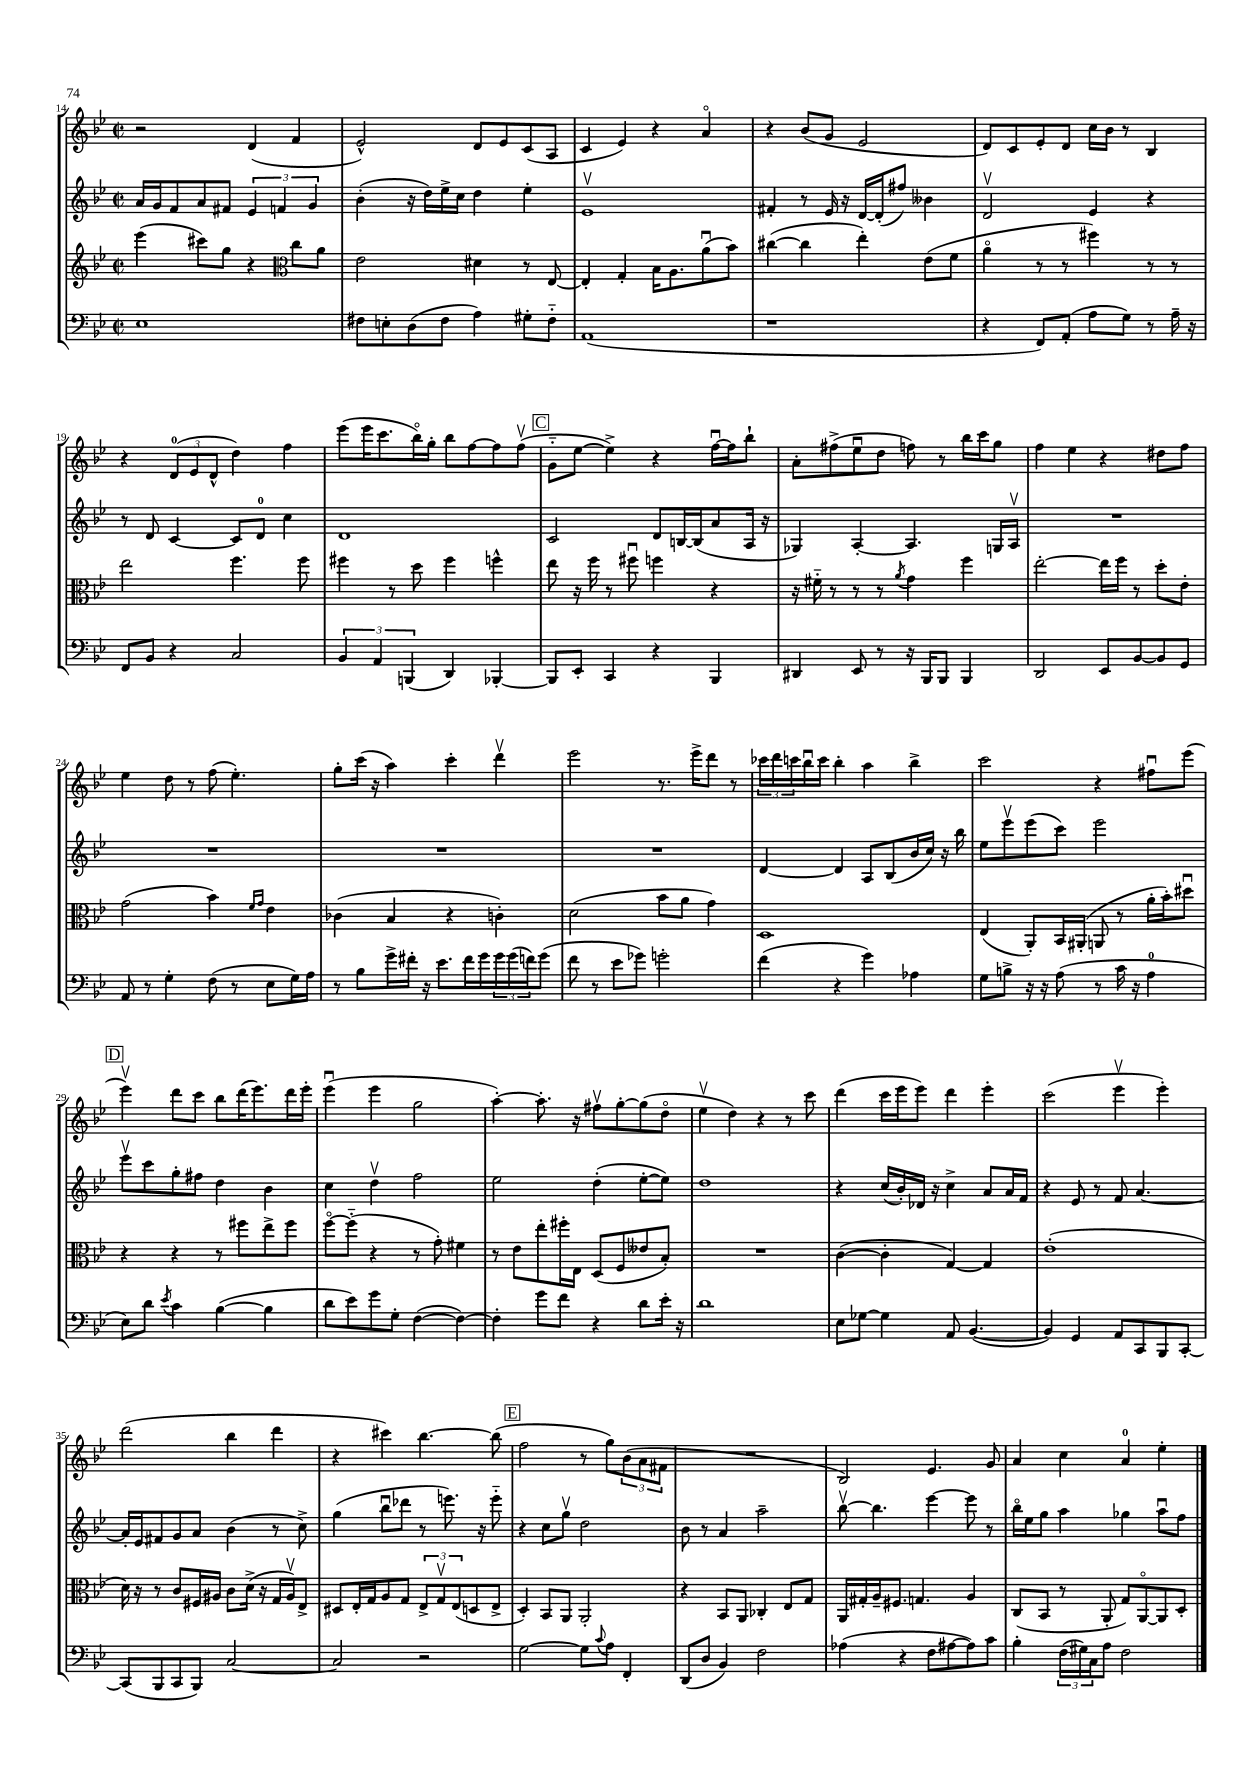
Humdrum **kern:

**kern	**kern	**kern	**kern
*staff4	*staff3	*staff2	*staff1
*clefF4	*clefG2	*clefG2	*clefG2
*k[b-e-]	*k[b-e-]	*k[b-e-]	*k[b-e-]
*M2/2	*M2/2	*M2/2	*M2/2
*met(c|)	*met(c|)	*met(c|)	*met(c|)
1E-	(4eee-\	16a/LL	2r
.	.	16g/J	.
.	.	8f/	.
.	8ccc#\L)	8a/	.
.	8gg\J	8f#/J	.
.	4r	6e-/	(4d/
.	.	6f/	.
*	*clefC3	*	*
.	8cc\L	.	4f/
.	.	6g/	.
.	8a\J	.	.
=	=	=	=
8F#\L	2e-\	(4b-'\	2e-^^/)
8E'\	.	.	.
(8D\	.	16r	.
.	.	16dd\LL)	.
8F#\J	.	16ee-^\	.
.	.	16cc\JJ	.
4A\)	4d#\	4dd\	8d/L
.	.	.	8e-/
8G#'\L	8r	4ee-'\	(8c/
8F#'~\J	[8E-/	.	8A/J
=	=	=	=
(1AA	4E-'/]	1e-v	4c/
.	4G'/	.	4e-/)
.	16B-\LK	.	4r
.	8.A\	.	.
.	(8au\	.	4ao/
.	8b-\J)	.	.
=	=	=	=
1r	([4cc#\	4f#'/	4r
.	4cc#\]	8r	(8b-/L
.	.	16e-/	8g/J
.	.	16r	.
.	4ee-'\)	[16d/LL	2e-/
.	.	(16d'/]J	.
.	.	8ff#/J)	.
.	(8e-\L	4b--\	.
.	8f\J	.	.
=	=	=	=
4r	4ao\	2dv/	8d/L)
.	.	.	8c/
8FF/L)	8r	.	8e-'/
(8AA'/J	8r	.	8d/J
8A\L	4ff#\)	4e-/	16cc\LL
.	.	.	16b-\JJ
8G\J)	.	.	8r
8r	8r	4r	4B-/
16A~\	8r	.	.
16r	.	.	.
=	=	=	=
8FF/L	2ee-\	8r	4r
8BB-/J	.	8d/	.
4r	.	[4c/	(12d/L
.	.	.	12e-/
.	.	.	12d^^/J
2C/	4.ff\	8c/]L	4dd\)
.	.	8d/J	.
.	.	4cc\	4ff\
.	8ff\	.	.
=	=	=	=
6BB-/	4ff#\	1d	(8eee-\L
.	.	.	16eee-\K
6AA/	.	.	.
.	.	.	8.ccc\
.	8r	.	.
(6BBB/	.	.	.
.	8dd\	.	16bb-o\L)
.	.	.	16gg'\JJ
4DD/)	4ff#\	.	8bb-\L
.	.	.	[8ff\
[4BBB-'/	4ff^^\	.	8ff\]
.	.	.	(8ffv\J
=	=	=	=
8BBB-/]L	8ee-\	2c/	8g'~\L
8EE-'/J	16r	.	[8ee-\J
.	16ff\	.	.
4CC/	8r	.	4ee-^\])
.	8ff#u\	.	.
4r	4ff\	8d/L	4r
.	.	[16B/L	.
.	.	(16B/]J	.
4BBB-/	4r	8a/	[16ffu\LL
.	.	.	16ff\]J
.	.	16A/Jk	8bb-`\J
.	.	16r	.
=	=	=	=
4DD#/	16r	4G-/)	8a'\L
.	16f#'~\	.	.
.	8r	.	(8ff#^\
8EE-/	8r	[4A'/	8ee-u\
8r	8r	.	8dd\J
.	8qa/	.	.
16r	4g\	4.A/]	8ff\)
16BBB-/LK	.	.	.
8BBB-/J	.	.	8r
4BBB-/	4ff\	.	16bb-\LL
.	.	.	16ccc\J
.	.	16G/LL	8gg\J
.	.	16Av/JJ	.
=	=	=	=
2DD/	[2ee-'\	1r	4ff\
.	.	.	4ee-\
8EE-/L	16ee-\]LL	.	4r
.	16ff\JJ	.	.
[8BB-/	8r	.	.
8BB-/]	8dd'\L	.	8dd#\L
8GG/J	8e-'\J	.	8ff\J
=	=	=	=
8AA/	(2g\	1r	4ee-\
8r	.	.	.
4G'\	.	.	8dd\
.	.	.	8r
(8F\	4b-\)	.	(8ff\
8r	.	.	4.ee-'\)
.	16qqf/LL	.	.
.	16qqg/JJ	.	.
8E-\L	4e-\	.	.
16G\L)	.	.	.
16A\JJ	.	.	.
=	=	=	=
8r	(4c-\	1r	8gg'\L
8B-\L	.	.	(16ccc\Jk
.	.	.	16r
16g^\L	4B-/	.	4aa\)
16f#'\JJ	.	.	.
16r	.	.	.
8.e-\L	.	.	.
.	4r	.	4ccc'\
16f#\L	.	.	.
16g\	.	.	.
24g\	4c'\)	.	4dddv\
(24g\	.	.	.
24f\J)	.	.	.
(8g\J	.	.	.
=	=	=	=
8f\	(2d\	1r	2eee-\
8r	.	.	.
8e-\L	.	.	.
8g-\J)	.	.	.
2g'\	8b-\L	.	8.r
.	8a\J	.	.
.	.	.	16eee-^\LK
.	4g\)	.	8ddd\J
.	.	.	8r
=	=	=	=
(4f\	1D	[4d/	24ccc-\LL
.	.	.	24ddd\
.	.	.	24ccc\
.	.	.	16bb-u\
.	.	.	16ccc\JJ
4r	.	4d/]	4bb-'\
4g\)	.	8A/L	4aa\
.	.	(8B-/	.
4A-\	.	16b-/L	4bb-^\
.	.	16cc/JJ)	.
.	.	16r	.
.	.	16bb-\	.
=	=	=	=
8G\L	(4E-/	8ee-\L	2ccc\
8B^\J	.	8eee-v\	.
16r	8AA'/L)	(8eee-\	.
16r	.	.	.
(8A\	16BB-/L	8ccc\J)	.
.	(16AA#'/JJ	.	.
8r	8AA/	2eee-\	4r
16c\	8r	.	.
16r	.	.	.
4A\	16a'\LL	.	8ff#u\L
.	16b-'\J)	.	.
.	8dd#u\J	.	(8eee-\J
=	=	=	=
8E-\L)	4r	8eee-v\L	4eee-v\)
8d\J	.	8ccc\	.
8qe-/	.	.	.
4c\	4r	8gg'\	8ddd\L
.	.	8ff#\J	8ccc\J
([4B-\	8r	4dd\	8bb-\L
.	8ff#\L	.	(16ddd\K
.	.	.	8.eee-\)
4B-\]	8ee-^\	4b-\	.
.	8ff#\J	.	16ddd\L
.	.	.	16eee-'\JJ
=	=	=	=
8d\L	[8ffo\L	4cc\	(4eee-u\
8e-\)	(8ff'~\]J	.	.
8g\	4r	4ddv\	4eee-\
8G'\J	.	.	.
([4F\	8r	2ff\	2gg\
.	8g'\)	.	.
4F\_)	4f#\	.	.
=	=	=	=
4F'\]	8r	2ee-\	[4aa'\)
.	8e-\L	.	.
8g\L	8ee-'\	.	8.aa'\]
8f\J	16ff#'\L	.	.
.	16E-\JJ	.	16r
4r	(8D/L	(4dd'\	8ff#v\L
.	8F/	.	[8gg'\
8d\L	8e--/	[8ee-'\L	(8gg\]
16e-'\Jk	8B-'/J)	8ee-\]J)	8ddo\J
16r	.	.	.
=	=	=	=
1d	1r	1dd	4ee-v\
.	.	.	4dd\)
.	.	.	4r
.	.	.	8r
.	.	.	8ccc\
=	=	=	=
8E-\L	([4c\	4r	(4ddd\
[8G-\J	.	.	.
4G-\]	4c'\]	(16cc/LL	16ccc\LL
.	.	16b-'/)	16eee-\J
.	.	16d-/JJ	8eee-\J)
.	.	16r	.
8AA/	[4G/)	4cc^\	4ddd\
([4.BB-/	.	.	.
.	4G/]	8a/L	4eee-'\
.	.	16a/L	.
.	.	16f/JJ	.
=	=	=	=
4BB-/])	(1e-'	4r	(2ccc\
4GG/	.	8e-/	.
.	.	8r	.
8AA/L	.	8f/	4eee-v\
8CC/	.	[4.a/	.
8BBB-/	.	.	4eee-'\)
[8CC'/J	.	.	.
=	=	=	=
(8CC/]L	16d\)	16a'/]LL	(2ddd\
.	16r	16e-/J	.
8BBB-/	8r	8f#/	.
8CC/	8c/L	8g/	.
8BBB-/J)	16F#/L	8a/J	.
.	16A#/JJ	.	.
[2C/	8c\L	(4b-\	4bb-\
.	(16d^\Jk	.	.
.	16r	.	.
.	16G/LL	8r	4ddd\
.	16A#v/J)	.	.
.	8E-^/J	8cc^\)	.
=	=	=	=
2C/]	8D#/L	(4gg\	4r
.	16E-'/L	.	.
.	16G/J	.	.
.	8A/	8bb-u\L	4ccc#\)
.	8G/J	8ddd-\J	.
2r	12E-^/L	8r	[4.bb-\
.	12Gv/	.	.
.	.	8.eee\)	.
.	(12E-/	.	.
.	8D/	.	.
.	.	16r	.
.	8E-^/J	8eee'~\	(8bb-\]
=	=	=	=
[2G\	4D'/)	4r	2ff\
.	8BB-/L	8cc\L	.
.	8AA/J	8ggv\J	.
8G\]L	2AA'/	2dd\	8r
8qqc/	.	.	.
8A\J	.	.	8gg\L)
4FF'/	.	.	(12b-\
.	.	.	12a\
.	.	.	12f#\J
=	=	=	=
(8DD/L	4r	8b-\	1r
8D/J	.	8r	.
4BB-/)	8BB-/L	4a/	.
.	8AA/J	.	.
2F\	4C-'/	2aa~\	.
.	8E-/L	.	.
.	8G/J	.	.
=	=	=	=
(4A-\	16AA/LL	[8bb-v\	2B-/)
.	16G#'/	.	.
.	16A~/J	4.bb-\]	.
.	8.F#/J	.	.
4r	.	.	.
.	4.G/	.	.
8F\L	.	[4eee-\	4.e-/
[8A#\	.	.	.
8A#\])	4A/	8eee-\]	.
8c\J	.	8r	8g/
=	=	=	=
4B-'\	(8C/L	16bb-o\LL	4a/
.	.	16ee-\J	.
.	8BB-/J	8gg\J	.
(24F\LL	8r	4aa\	4cc\
24G#\)	.	.	.
24C\J	.	.	.
8A\J	8AA'/	.	.
2F\	8G/L)	4gg-\	4a/
.	[8AAo/	.	.
.	8AA/]	8aau\L	4ee-'\
.	8D'/J	8ff\J	.
==	==	==	==
*-	*-	*-	*-
